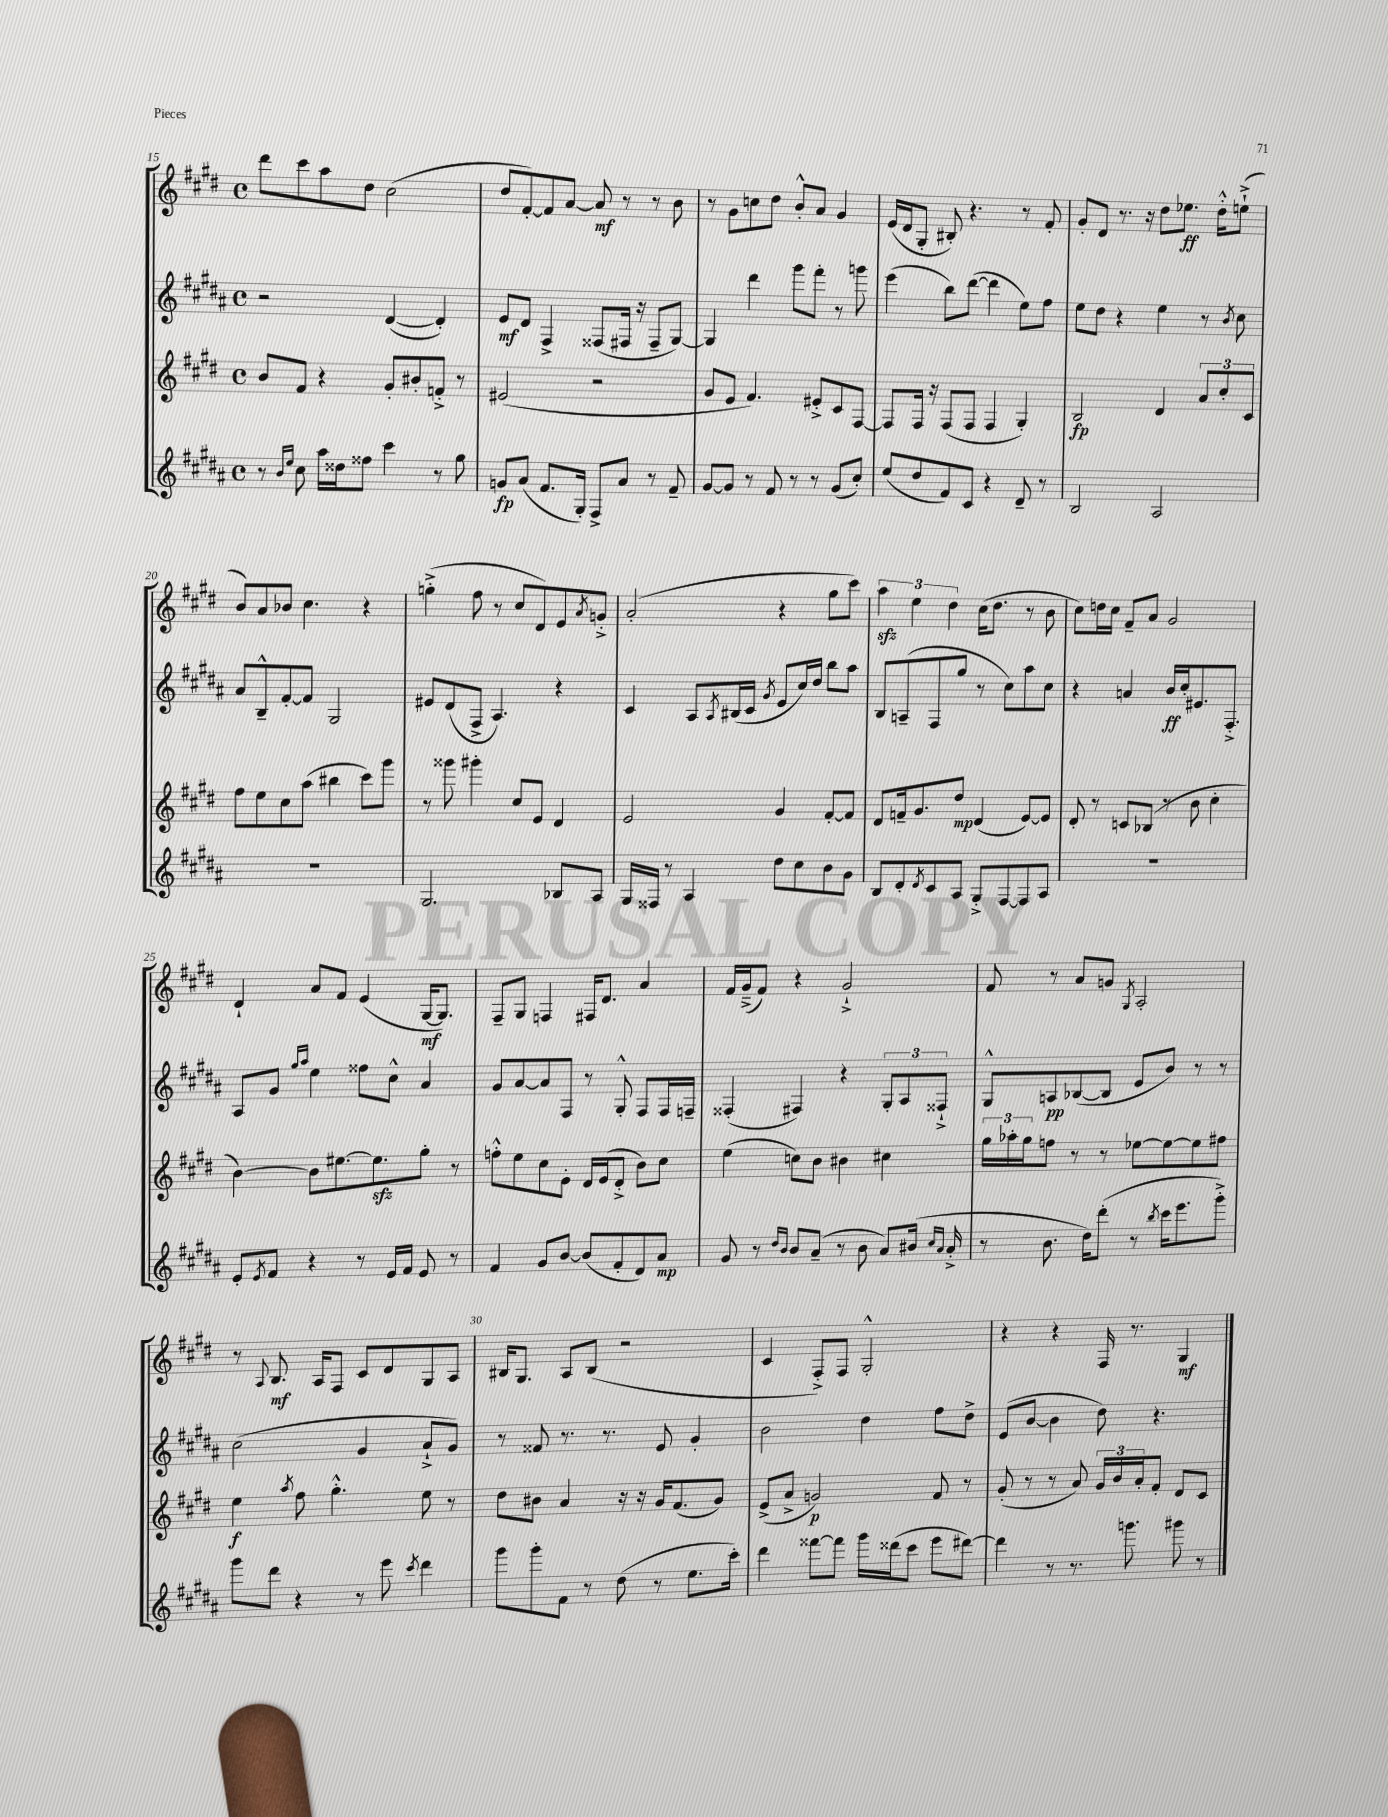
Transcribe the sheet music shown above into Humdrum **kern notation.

**kern	**kern	**kern	**kern
*staff4	*staff3	*staff2	*staff1
*clefG2	*clefG2	*clefG2	*clefG2
*k[f#c#g#d#a#]	*k[f#c#g#d#]	*k[f#c#g#d#a#]	*k[f#c#g#d#]
*M4/4	*M4/4	*M4/4	*M4/4
*met(c)	*met(c)	*met(c)	*met(c)
8r	8b/L	2r	8ddd#\L
16qqb/LL	.	.	.
16qqee/JJ	.	.	.
8cc#\	8f#/J	.	8ccc#\
16aa#\LL	4r	.	8aa\
16dd##\J	.	.	.
8ff##\J	.	.	8dd#\J
4ccc#\	8g#'/L	([4d#/	(2cc#\
.	8b#'/	.	.
8r	8f'^/J	4d#'/])	.
8gg#\	8r	.	.
=	=	=	=
8g/L	(2e#/	8e/L	8dd#/L
(8a#/J	.	8d#/J	[8f#'/)
8.f#/L	.	4F#^/	8f#/]
.	.	.	[8a/J
16G#'/Jk)	.	.	.
8F#^/L	2r	(8F##/L	8a/]
8a#/J	.	16F#/Jk	8r
.	.	16r	.
8r	.	8F#~/L	8r
8f#~/	.	[8G#/J)	8b\
=	=	=	=
[8g#/L	8g#/L	4G#/]	8r
8g#/]J	8e/J	.	8g#\L
8r	4.f#/)	4ddd#\	8cc\
8f#/	.	.	8dd#\J
8r	.	8ggg#\L	8b'^^/L
8r	8e#'^/L	8fff#'\J	8a/J
(8g#/L	8c#/	8r	4g#/
8cc#'/J)	[8F#/J	8ggg\	.
=	=	=	=
(8ee/L	8F#/]L	(4eee\	(16e/LL
.	.	.	16d#/J
8dd#/	16F#/Jk	.	8G#'/J
.	16r	.	.
8f#/)	(8F#/L	8bb\L)	8B#'/)
8c#/J	8F#/J	([8ddd#\J	4.r
4r	4F#/	4ddd#\]	.
8d#~/	4G#'/)	8ee\L)	8r
8r	.	8ff#\J	8f#'/
=	=	=	=
2B/	2B/	8ee\L	8g#'/L
.	.	8dd#\J	8d#/J
.	.	4r	8.r
.	.	.	16r
2A#/	4d#/	4ee\	8dd#\L
.	.	.	8.ee-\J
.	12a/L	8r	.
.	.	.	16dd#'^^\LK
.	12cc#'/	.	.
.	.	8qb/	.
.	.	8cc#\	(8ee`^\J
.	12c#/J	.	.
=	=	=	=
1r	8ff#\L	8a#/L	8b/L)
.	8ee\	8B~^^/	8a/
.	8cc#\	[8f#'/	8b-/J
.	(8aa\J	8f#/]J	4.cc#\
.	4bb#\	2G#/	.
.	8ccc#\L)	.	4r
.	8ggg#\J	.	.
=	=	=	=
2.G#/	8r	8e#/L	(4gg'^\
.	8ggg##\	(8d#/	.
.	4ggg#'\	8F#^/J	8ff#\
.	.	4.A#/)	8r
.	8cc#/L	.	8cc#/L
.	8e/J	.	8d#/)
8B-/L	4d#/	4r	8e/
.	.	.	8qa/
8A#/J	.	.	8g'^/J
=	=	=	=
16G#/LL	2e/	4c#/	(2a'/
16F##/JJ	.	.	.
8r	.	.	.
4A#/	.	8A#/L	.
.	.	8qA#/	.
.	.	(16B#/L	.
.	.	16c#/JJ	.
.	.	8qg#/	.
8dd#\L	4g#/	8e/L	4r
8cc#\	.	16cc#/L)	.
.	.	16dd#/JJ	.
8b\	[8f#'/L	8bb\L	8gg#\L
8g#\J	8f#/]J	8aa#\J	8ccc#\J)
=	=	=	=
8B/L	8d#/L	8B/L	6aa\
8d#'/	16f~/k	(8A~/	.
.	.	.	6ee\
.	8.g#/	.	.
8qd#/	.	.	.
8c#/	.	8F#/	.
.	.	.	6dd#\
8A#/J	8dd#/J	8gg#/J	.
8G#'^/L	(4d#/	8r	(16cc#\LK
.	.	.	8.dd#\J
[8F#/	.	8cc#\L)	.
8F#/]	[8e/L)	8aa#\	8r
8A#/J	8e/]J	8cc#\J	8b\
=	=	=	=
1r	8d#'/	4r	8cc#\L)
.	8r	.	16dd\L
.	.	.	16cc#\JJ
.	8c/L	4a/	8f#~/L
.	(8B-/J	.	8a/J
.	8r	16b/LL	2g#/
.	.	16cc#'/J	.
.	8b\	8.e#/	.
.	4cc#'\	.	.
.	.	8.F#'^/J	.
=	=	=	=
8e'/L	[4b\)	8A#/L	4d#`/
8qe/	.	.	.
8f#/J	.	8g#/J	.
.	.	16qqgg#/LL	.
.	.	16qqaa#/JJ	.
4r	8b\]L	4ee\	8a/L
.	[8.ee#\	.	8f#/J
8r	.	8ff##\L	(4e/
.	8.ee#\]	.	.
16e/LL	.	8cc#^^\J	.
16f#/JJ	.	.	.
8e/	8gg#'\J	4a#/	[16G#/LK
.	.	.	8.G#/]J)
8r	8r	.	.
=	=	=	=
4f#/	8ff'^^\L	8g#/L	8F#~/L
.	8ee\	[8a#/	8G#/J
8g#/L	8cc#\	8a#/]	4F/
[8b/J	8e'\J	8F#/J	.
(8b/]L	16d#/LL	8r	16F#/LK
.	(16e/J	.	8.d#/J
8f#'/	8d#'^/J	8G#'^^/	.
8d#/)	8b\L)	8F#/L	4a/
8a#/J	8cc#\J	16F#/L	.
.	.	16F~/JJ	.
=	=	=	=
8g#/	(4ee\	(4F##'/	16f#/LL
.	.	.	(16g#~^/J
8r	.	.	8f#/J)
16qqdd#/LL	.	.	.
16qqb/JJ	.	.	.
8b/L	8cc\L)	4F#/)	4r
(8a#~/J	8b\J	.	.
8r	4b#\	4r	2g#`^/
8b\	.	.	.
8a#/L)	4cc#\	12G#'/L	.
.	.	12A#/	.
(16b#/Jk	.	.	.
.	.	12F##`^/J	.
16qqcc#/LL	.	.	.
16qqa#/JJ	.	.	.
16a#'^/	.	.	.
=	=	=	=
8r	24gg#\LL	8G#^^/L	8f#/
.	24aa-'\	.	.
.	24gg#\J	.	.
8.b\	8ff\J	8A/	8r
.	8r	([8B-/	8a/L
16dd#\LK)	.	.	.
(8ddd#'\J	8r	8B-/]J	8g/J
.	.	.	8qG#/
8r	[8ee-\L	8e/L	2A'/
8qbb/	.	.	.
16ccc#\LK	8ee-\_	8b/J)	.
8.eee\	.	.	.
.	8ee-\]	8r	.
8ggg#'^\J)	8ff#\J	8r	.
=	=	=	=
8ggg#\L	4ee\	(2cc#\	8r
.	.	.	8qqA/
8ddd#\J	.	.	8.B/
.	8qaa/	.	.
4r	8ff#\	.	.
.	.	.	16A/LK
.	4.gg#'^^\	.	8F#/J
8r	.	4g#/	8c#/L
8eee\	.	.	8d#/
8qccc#/	.	.	.
4ddd#\	8ee\	8a#`^/L	8G#/
.	8r	8g#/J)	8A/J
=	=	=	=
8ggg#\L	8dd#\L	8r	16B#/LK
.	.	.	8.G#/J
8ggg#'\	8b#\J	8f##/	.
8f#\J	4a/	8.r	8A/L
8r	.	.	(8B#/J
.	.	8.r	.
(8dd#\	16r	.	2r
.	16r	.	.
8r	16g#/LK	8e/	.
.	(8.f#/	.	.
8.ee\L	.	4g#'/	.
.	8g#/J)	.	.
16ccc#'\Jk)	.	.	.
=	=	=	=
4ddd#\	(8e^/L	2b\	4c#/
.	8a^/J	.	.
[8fff##\L	2g/)	.	8F#'^/L)
8fff##\]J	.	.	8F#/J
16ggg#\LL	.	4dd#\	2G#'^^/
(16ddd##\J	.	.	.
8ccc#\J	.	.	.
8eee\L	8f#/	8ff#\L	.
[8ddd#\J)	8r	8dd#^\J	.
=	=	=	=
4ddd#\]	(8g#'/	(8e/L	4r
.	8r	[8b/J	.
8r	8r	4b\]	4r
8.r	8a/)	.	.
.	24g#/LL	8dd#\)	16F#/
.	24b/	.	.
8.ggg\	.	.	8.r
.	24a'/J	.	.
.	8f#'/J	4.r	.
8ggg#\	8d#/L	.	4G#/
8r	8c#/J	.	.
==	==	==	==
*-	*-	*-	*-
